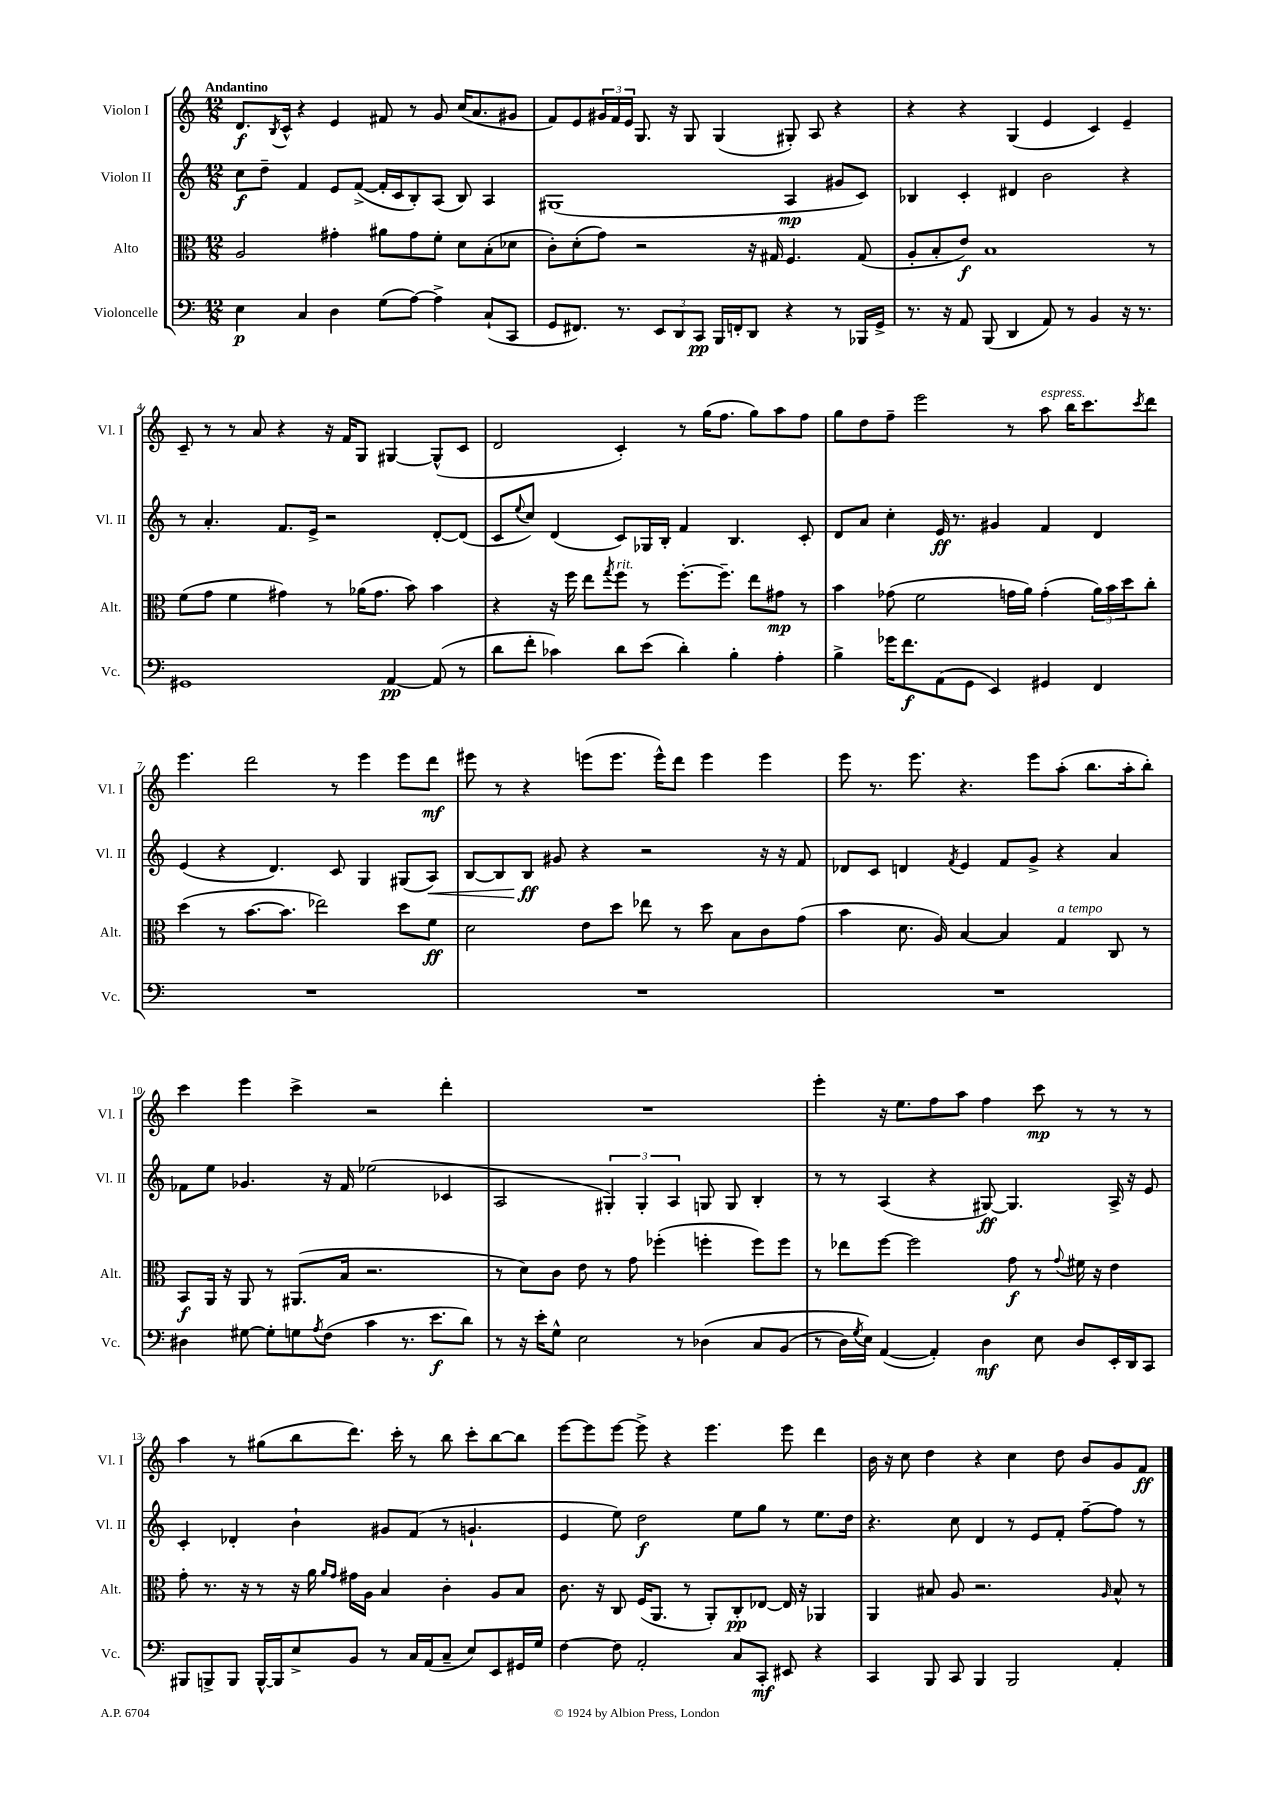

**kern	**kern	**kern	**kern
*staff4	*staff3	*staff2	*staff1
*clefF4	*clefC3	*clefG2	*clefG2
*k[]	*k[]	*k[]	*k[]
*M12/8	*M12/8	*M12/8	*M12/8
4E	2A	8cc	8.d
.	.	8dd~	.
.	.	.	8qB
.	.	.	16c^^
4C	.	4f	4r
4D	4g#'	8e	4e
.	.	([8f^	.
(8G	8a#	16f']	8f#
.	.	16c	.
[8A)	8g#	8B')	8r
4A^]	8f'	(8A	8g
.	8d	8B)	(16cc
.	.	.	8.a
(8C`	(8B'	4A	.
8CC	8d-	.	8g#
=	=	=	=
8GG	8c')	(1G#	8f)
8.FF#)	(8d'	.	8e
.	8g)	.	24g#
.	.	.	24f
8.r	.	.	.
.	.	.	24e
.	2r	.	8.G
12EE	.	.	.
.	.	.	16r
12DD	.	.	.
.	.	.	8G
12CC	.	.	.
16BBB	.	.	(4G
16FF'	.	.	.
8DD	16r	.	.
.	16G#	.	.
4r	4.F	4A	8G#')
.	.	.	8A
8r	.	8g#	4r
16BBB-	(8G#	8c)	.
16GG^	.	.	.
=	=	=	=
8.r	8A'	4B-	4r
.	8B'	.	.
16r	.	.	.
8AA	8e)	4c'	4r
(8BBB	1B	.	.
4DD	.	4d#	(4G
8AA)	.	2b	4e
8r	.	.	.
4BB	.	.	4c)
16r	.	4r	4e~
8.r	.	.	.
.	8r	.	.
=	=	=	=
1GG#	(8f	8r	8c~
.	8g	4.a'	8r
.	4f	.	8r
.	.	.	8a
.	4g#)	8.f	4r
.	.	16e^	.
.	8r	2r	16r
.	.	.	16f
.	(16a-	.	8G
.	8.g#	.	.
[4AA	.	.	[4G#
.	8b)	.	.
(8AA]	4b	[8d'	(8G#^^]
8r	.	(8d]	8c
=	=	=	=
8d	4r	8c	2d
.	.	8qqee	.
8f'	.	8cc)	.
4c-)	16r	(4d	.
.	16ff	.	.
.	8ee	.	.
.	8qgg	.	.
8d	8ff	8c)	4c')
(8e	8r	16G-	.
.	.	16B'	.
4d')	[8.ff'	4f	8r
.	.	.	(16gg
.	8.ff~]	.	8.ff
4B'	.	4.B	.
.	8ee	.	8gg)
4A'	8g#	.	8aa
.	8r	8c'	8ff
=	=	=	=
4B^	4b	8d	8gg
.	.	8a	8dd
16g-	(8g-	4cc'	8ff~
8.f	.	.	.
.	2f	.	2eee
(8AA	.	16e	.
.	.	8.r	.
8GG	.	.	.
4EE)	.	4g#	.
.	16g	.	8r
.	16a)	.	.
4GG#	(4g'	4f	8aa
.	.	.	16bb
.	.	.	8.ccc
4FF	24a)	4d	.
.	24b	.	.
.	24dd	.	.
.	.	.	8qccc
.	8cc'	.	8ddd
=	=	=	=
1.r	(4dd	(4e	4.eee
.	8r	4r	.
.	[8.b	.	2ddd
.	.	4.d)	.
.	8.b]	.	.
.	2ee-)	.	.
.	.	8c	8r
.	.	4G	4eee
.	8dd	(8G#	8eee
.	8f	8A)	8ddd
=	=	=	=
1.r	2d	[8B	8eee#
.	.	8B]	8r
.	.	8B	4r
.	.	8g#	.
.	8e	4r	(8eee
.	8dd	.	8.eee
.	8ee-	2r	.
.	.	.	16eee^^)
.	8r	.	8ddd
.	8dd	.	4eee
.	8B	.	.
.	8c	16r	4eee
.	.	16r	.
.	(8g	8f	.
=	=	=	=
1.r	4b	8d-	8eee
.	.	8c	8.r
.	8.d	4d	.
.	.	.	8.eee
.	16A)	.	.
.	.	8qf	.
.	[4B	4e	4.r
.	4B]	8f	.
.	.	8g^	8eee
.	4G	4r	(8aa'
.	.	.	8.bb
.	8C	4a	.
.	.	.	16aa'
.	8r	.	8bb')
=	=	=	=
4D#	8BB	8f-	4ccc
.	16AA	8ee	.
.	16r	.	.
[8G#	8AA	4.g-	4eee
8G#']	8r	.	.
8G	(8.AA#	.	4ccc^
8qA	.	.	.
(8F	.	16r	.
.	16B	16f-	.
4c	2.r	(2ee-	2r
8.r	.	.	.
8.e	.	.	.
.	.	4c-	4ddd'
8d)	.	.	.
=	=	=	=
8r	8r	2A	1.r
16r	8d)	.	.
16e'	.	.	.
8G^^	8c	.	.
2E	8e	.	.
.	8r	6G#')	.
.	8g	.	.
.	.	6G#'	.
.	(4ff-'	.	.
.	.	6A	.
8r	.	.	.
&(4D-	4ff'	8G	.
.	.	8G	.
8C	8ff)	4B'	.
(8BB	8ff	.	.
=	=	=	=
8r	8r	8r	4eee'
16D)	8ee-	8r	.
8qG	.	.	.
16E&)	.	.	.
([4AA	[8ff	(4A	16r
.	.	.	8.ee
.	2ff]	.	.
4AA'])	.	4r	8ff
.	.	.	8aa
4D	.	[8G#)	4ff
.	8g	4.G#]	.
8E	8r	.	8ccc
.	8qqg	.	.
8D	16f#	.	8r
.	16r	.	.
16EE'	4e	16A^	8r
16DD	.	16r	.
8CC	.	8e	8r
=	=	=	=
8BBB#	8g'	4c'	4aa
8BBB^	8.r	.	.
8BBB	.	4d-'	8r
.	16r	.	.
[16BBB^^	8r	.	(8gg#
16BBB]	.	.	.
8E^	16r	4b`	8bb
.	16a	.	.
.	16qqa	.	.
.	16qqg	.	.
8BB	16g#	.	8.ddd)
.	16A	.	.
8r	4B	8g#	.
.	.	.	16ccc'
16C	.	(8f	8r
(16AA	.	.	.
8C~	4c'	8r	8bb
8E)	.	4.g`	8ccc'
8EE	8A	.	[8bb
16GG#	8B	.	8bb]
16G	.	.	.
=	=	=	=
[4F	8.c	4e	[8eee
.	.	.	8eee]
.	16r	.	.
8F]	8C	8ee)	[8eee
2AA'	(16F	2dd	8eee^]
.	8.AA	.	.
.	.	.	4r
.	8r	.	.
.	8AA')	.	4.eee
8C	8C'	8ee	.
8CC'	[8E-	8gg	.
8EE#	16E-]	8r	8eee
.	16r	.	.
4r	4AA-	8.ee	4ddd
.	.	16dd	.
=	=	=	=
4CC	4AA	4.r	16b
.	.	.	16r
.	.	.	8cc
8BBB	8B#	.	4dd
8CC	8A	8cc	.
4BBB	2.r	4d	4r
2BBB	.	8r	4cc
.	.	8e	.
.	.	8f'	8dd
.	.	[8ff~	8b
.	16qqA	.	.
4AA'	8B#^^	8ff]	8g
.	8r	8r	8f
==	==	==	==
*-	*-	*-	*-
